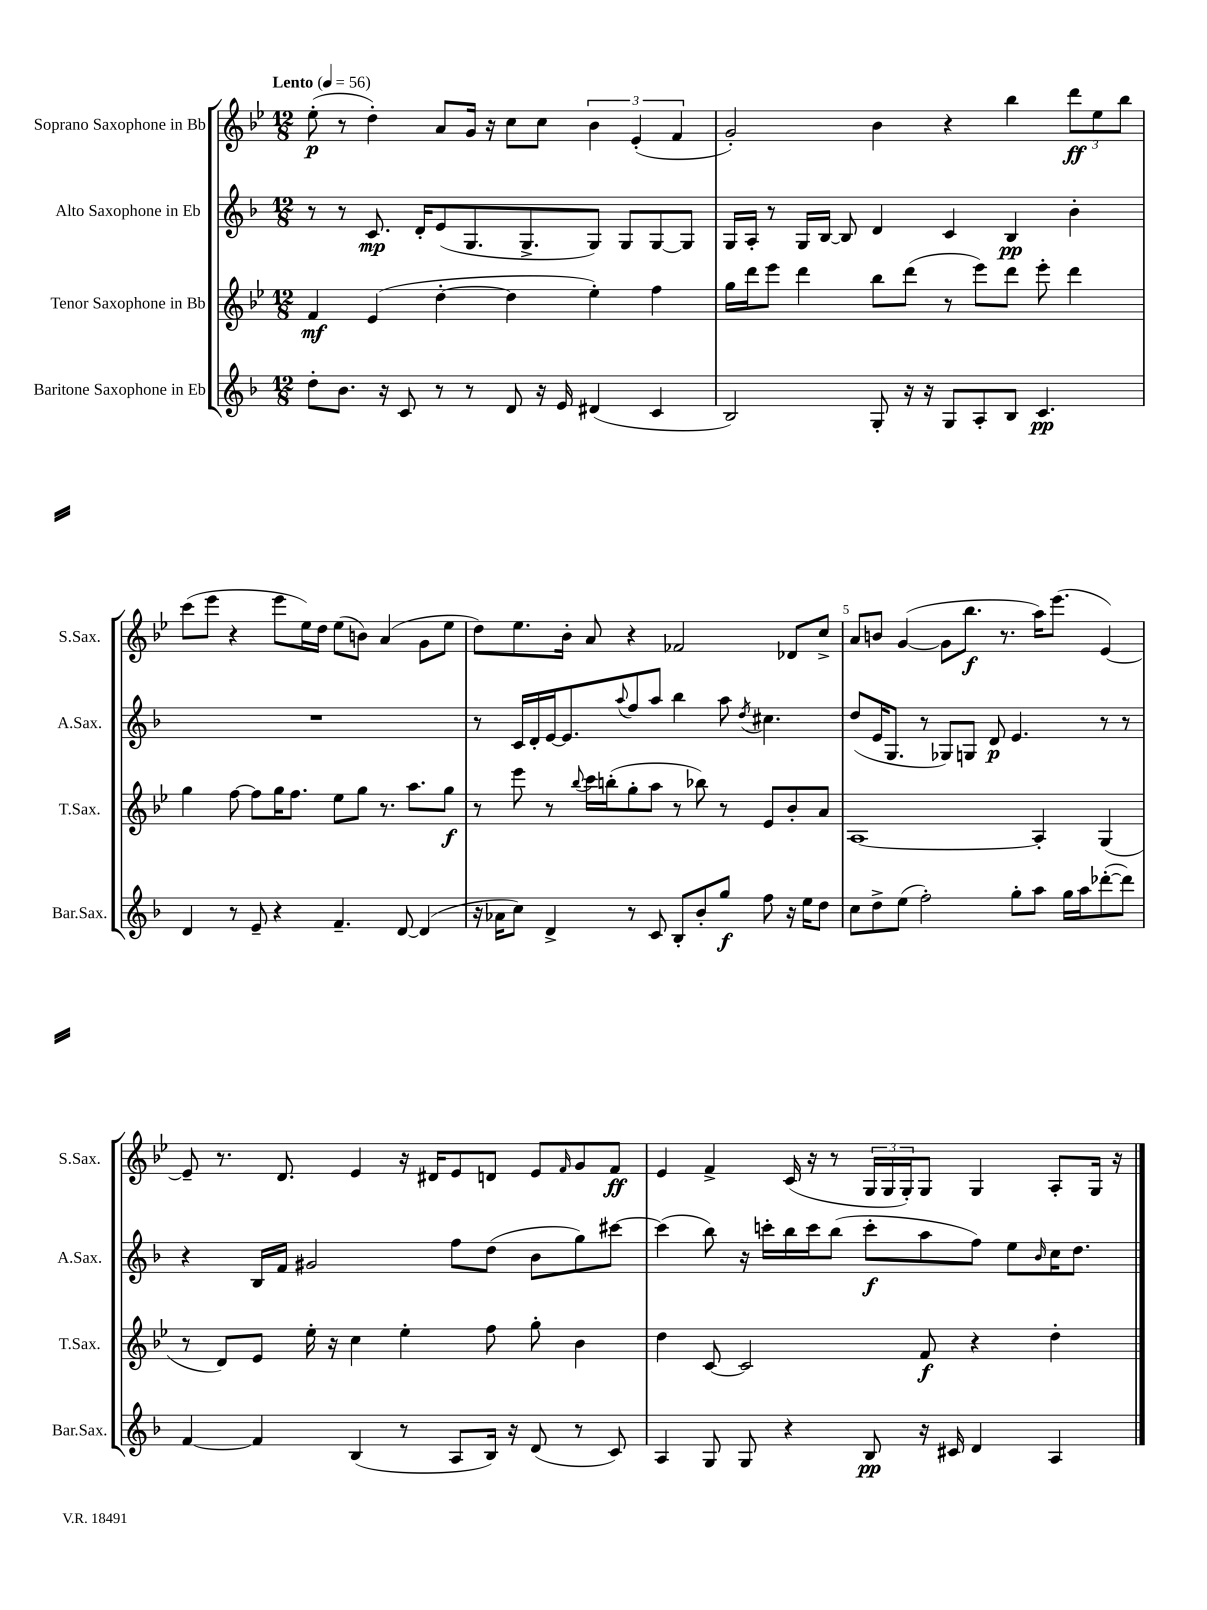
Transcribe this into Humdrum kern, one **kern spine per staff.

**kern	**dynam	**kern	**dynam	**kern	**dynam	**kern	**dynam
*part4	*part4	*part3	*part3	*part2	*part2	*part1	*part1
*staff4	*staff4	*staff3	*staff3	*staff2	*staff2	*staff1	*staff1
*I"Baritone Saxophone in Eb	*	*I"Tenor Saxophone in Bb	*	*I"Alto Saxophone in Eb	*	*I"Soprano Saxophone in Bb	*
*I'Bar.Sax.	*	*I'T.Sax.	*	*I'A.Sax.	*	*I'S.Sax.	*
*clefG2	*	*clefG2	*	*clefG2	*	*clefG2	*
*k[b-]	*	*k[b-e-]	*	*k[b-]	*	*k[b-e-]	*
*M12/8	*	*M12/8	*	*M12/8	*	*M12/8	*
*MM56	*	*MM56	*	*MM56	*	*MM56	*
=1	=1	=1	=1	=1	=1	=1	=1
!	!	!	!	!	!	!LO:TX:a:B:t=Lento	!
8dd'\L	.	4f/	mf	8r	.	(8ee-'\	p
8.b-\J	.	.	.	8r	.	8r	.
.	.	(4e-/	.	8.c/	mp	4dd'\)	.
16r	.	.	.	.	.	.	.
8c/	.	.	.	.	.	.	.
.	.	.	.	16d'/KL	.	.	.
8r	.	[4dd'\	.	(8e/	.	8a/L	.
8r	.	.	.	8.G/	.	16g/Jk	.
.	.	.	.	.	.	16r	.
8d/	.	4dd\]	.	.	.	8cc\L	.
.	.	.	.	8.G^/	.	.	.
16r	.	.	.	.	.	8cc\J	.
16e/	.	.	.	.	.	.	.
(4d#X/	.	4ee-'\)	.	8G/J)	.	6b-\	.
.	.	.	.	8G/L	.	.	.
.	.	.	.	.	.	(6e-'/	.
4c/	.	4ff\	.	[8G/	.	.	.
.	.	.	.	.	.	6f/	.
.	.	.	.	8G/J]	.	.	.
=2	=2	=2	=2	=2	=2	=2	=2
2B-/)	.	16gg\LL	.	16G/LL	.	2g'/)	.
.	.	16ddd\J	.	16A'/JJ	.	.	.
.	.	8eee-\J	.	8r	.	.	.
.	.	4ddd\	.	16G/LL	.	.	.
.	.	.	.	[16B-/JJ	.	.	.
.	.	.	.	8B-/]	.	.	.
8G'/	.	8bb-\L	.	4d/	.	4b-\	.
16r	.	(8ddd\J	.	.	.	.	.
16r	.	.	.	.	.	.	.
8G/L	.	8r	.	4c/	.	4r	.
8A'/	.	8eee-\L)	.	.	.	.	.
8B-/J	.	8ddd\J	.	4B-/	pp	4bb-\	.
4.c/	pp	8eee-'\	.	.	.	.	.
.	.	4ddd\	.	4b-'\	.	12ddd\L	ff
.	.	.	.	.	.	12ee-\	.
.	.	.	.	.	.	12bb-\J	.
!!LO:LB:g=z
=3	=3	=3	=3	=3	=3	=3	=3
4d/	.	4gg\	.	1.r	.	(8ccc\L	.
.	.	.	.	.	.	8eee-\J	.
8r	.	[8ff\	.	.	.	4r	.
8e~/	.	8ff\L]	.	.	.	.	.
4r	.	16gg\K	.	.	.	8eee-\L	.
.	.	8.ff\J	.	.	.	.	.
.	.	.	.	.	.	16ee-\L)	.
.	.	.	.	.	.	16dd\JJ	.
4.f~/	.	8ee-\L	.	.	.	(8ee-\L	.
.	.	8gg\J	.	.	.	8bn\J)	.
.	.	8.r	.	.	.	(4a/	.
[8d/	.	.	.	.	.	.	.
.	.	8.aa\L	.	.	.	.	.
(4d/]	.	.	.	.	.	8g\L	.
.	.	8gg\J	f	.	.	8ee-\J	.
=4	=4	=4	=4	=4	=4	=4	=4
16r	.	8r	.	8r	.	8dd\L)	.
16a-X\KL	.	.	.	.	.	.	.
8cc\J)	.	8eee-\	.	16c/LL	.	8.ee-\	.
.	.	.	.	16d'/	.	.	.
4d^/	.	8r	.	[16e/J	.	.	.
.	.	.	.	8.e/]	.	16b-'\Jk	.
.	.	8qqbb-/	.	.	.	.	.
.	.	16ccc\LL	.	.	.	8a/	.
.	.	(16bbn'\J	.	.	.	.	.
.	.	.	.	8qqaa/	.	.	.
8r	.	8gg'\	.	8ff/	.	4r	.
8c/	.	8aa\J	.	8aa/J	.	.	.
8B-'/L	.	8r	.	4bb-\	.	2f-X/	.
8b-'/	.	8bb-X\)	.	.	.	.	.
8gg/J	f	8r	.	8aa\	.	.	.
.	.	.	.	8qdd/	.	.	.
8ff\	.	8e-/L	.	4.cc#X\	.	.	.
16r	.	8b-'/	.	.	.	8d-X/L	.
16ee\KL	.	.	.	.	.	.	.
8dd\J	.	8a/J	.	.	.	8cc^/J	.
=5	=5	=5	=5	=5	=5	=5	=5
8cc\L	.	[1A	.	(8dd/L	.	8a/L	.
8dd^\	.	.	.	16e/K	.	8bn/J	.
.	.	.	.	8.G/J	.	.	.
(8ee\J	.	.	.	.	.	([4g/	.
2ff'\)	.	.	.	8r	.	.	.
.	.	.	.	8G-X/L)	.	8g\L]	.
.	.	.	.	8Gn/J	.	8.bb-\J	f
.	.	.	.	8d/	p	.	.
.	.	.	.	.	.	8.r	.
8gg'\L	.	.	.	4.e/	.	.	.
8aa\J	.	4A'/]	.	.	.	16aa\KL)	.
.	.	.	.	.	.	(8.eee-\J	.
16gg\LL	.	.	.	.	.	.	.
16aa\J	.	.	.	.	.	.	.
([8ddd-X'\	.	(4G/	.	8r	.	[4e-/)	.
8ddd-\J])	.	.	.	8r	.	.	.
!!LO:LB:g=z
=6	=6	=6	=6	=6	=6	=6	=6
[4f/	.	8r	.	4r	.	8e-~/]	.
.	.	8d/L)	.	.	.	8.r	.
4f/]	.	8e-/J	.	16B-/LL	.	.	.
.	.	.	.	16f/JJ	.	8.d/	.
.	.	16ee-'\	.	2g#X/	.	.	.
.	.	16r	.	.	.	.	.
(4B-/	.	4cc\	.	.	.	4e-/	.
8r	.	4ee-'\	.	.	.	16r	.
.	.	.	.	.	.	16d#X/KL	.
8A/L	.	.	.	8ff\L	.	8e-/	.
16B-/Jk)	.	8ff\	.	(8dd\J	.	8dn/J	.
16r	.	.	.	.	.	.	.
(8d/	.	8gg'\	.	8b-\L	.	8e-/L	.
.	.	.	.	.	.	16qqf/	.
8r	.	4b-\	.	8gg\)	.	8g/	.
8c/)	.	.	.	[8ccc#X\J	.	8f/J	ff
=7	=7	=7	=7	=7	=7	=7	=7
4A/	.	4dd\	.	(4ccc#\]	.	4e-/	.
8G/	.	[8c/	.	8bb-\)	.	4f^/	.
8G/	.	2c/]	.	16r	.	.	.
.	.	.	.	16cccn'\LL	.	.	.
4r	.	.	.	16bb-\	.	(16c/	.
.	.	.	.	16ccc\J	.	16r	.
.	.	.	.	(8bb-\J	.	8r	.
8B-/	pp	.	.	8ccc'\L	f	24G/LL	.
.	.	.	.	.	.	24G/	.
.	.	.	.	.	.	24G'/J)	.
16r	.	8f/	f	8aa\	.	8G/J	.
16c#X/	.	.	.	.	.	.	.
4d/	.	4r	.	8ff\J)	.	4G/	.
.	.	.	.	8ee\L	.	.	.
.	.	.	.	16qqb-/	.	.	.
4A/	.	4dd'\	.	16cc\K	.	8A'/L	.
.	.	.	.	8.dd\J	.	.	.
.	.	.	.	.	.	16G/Jk	.
.	.	.	.	.	.	16r	.
==	==	==	==	==	==	==	==
*-	*-	*-	*-	*-	*-	*-	*-
